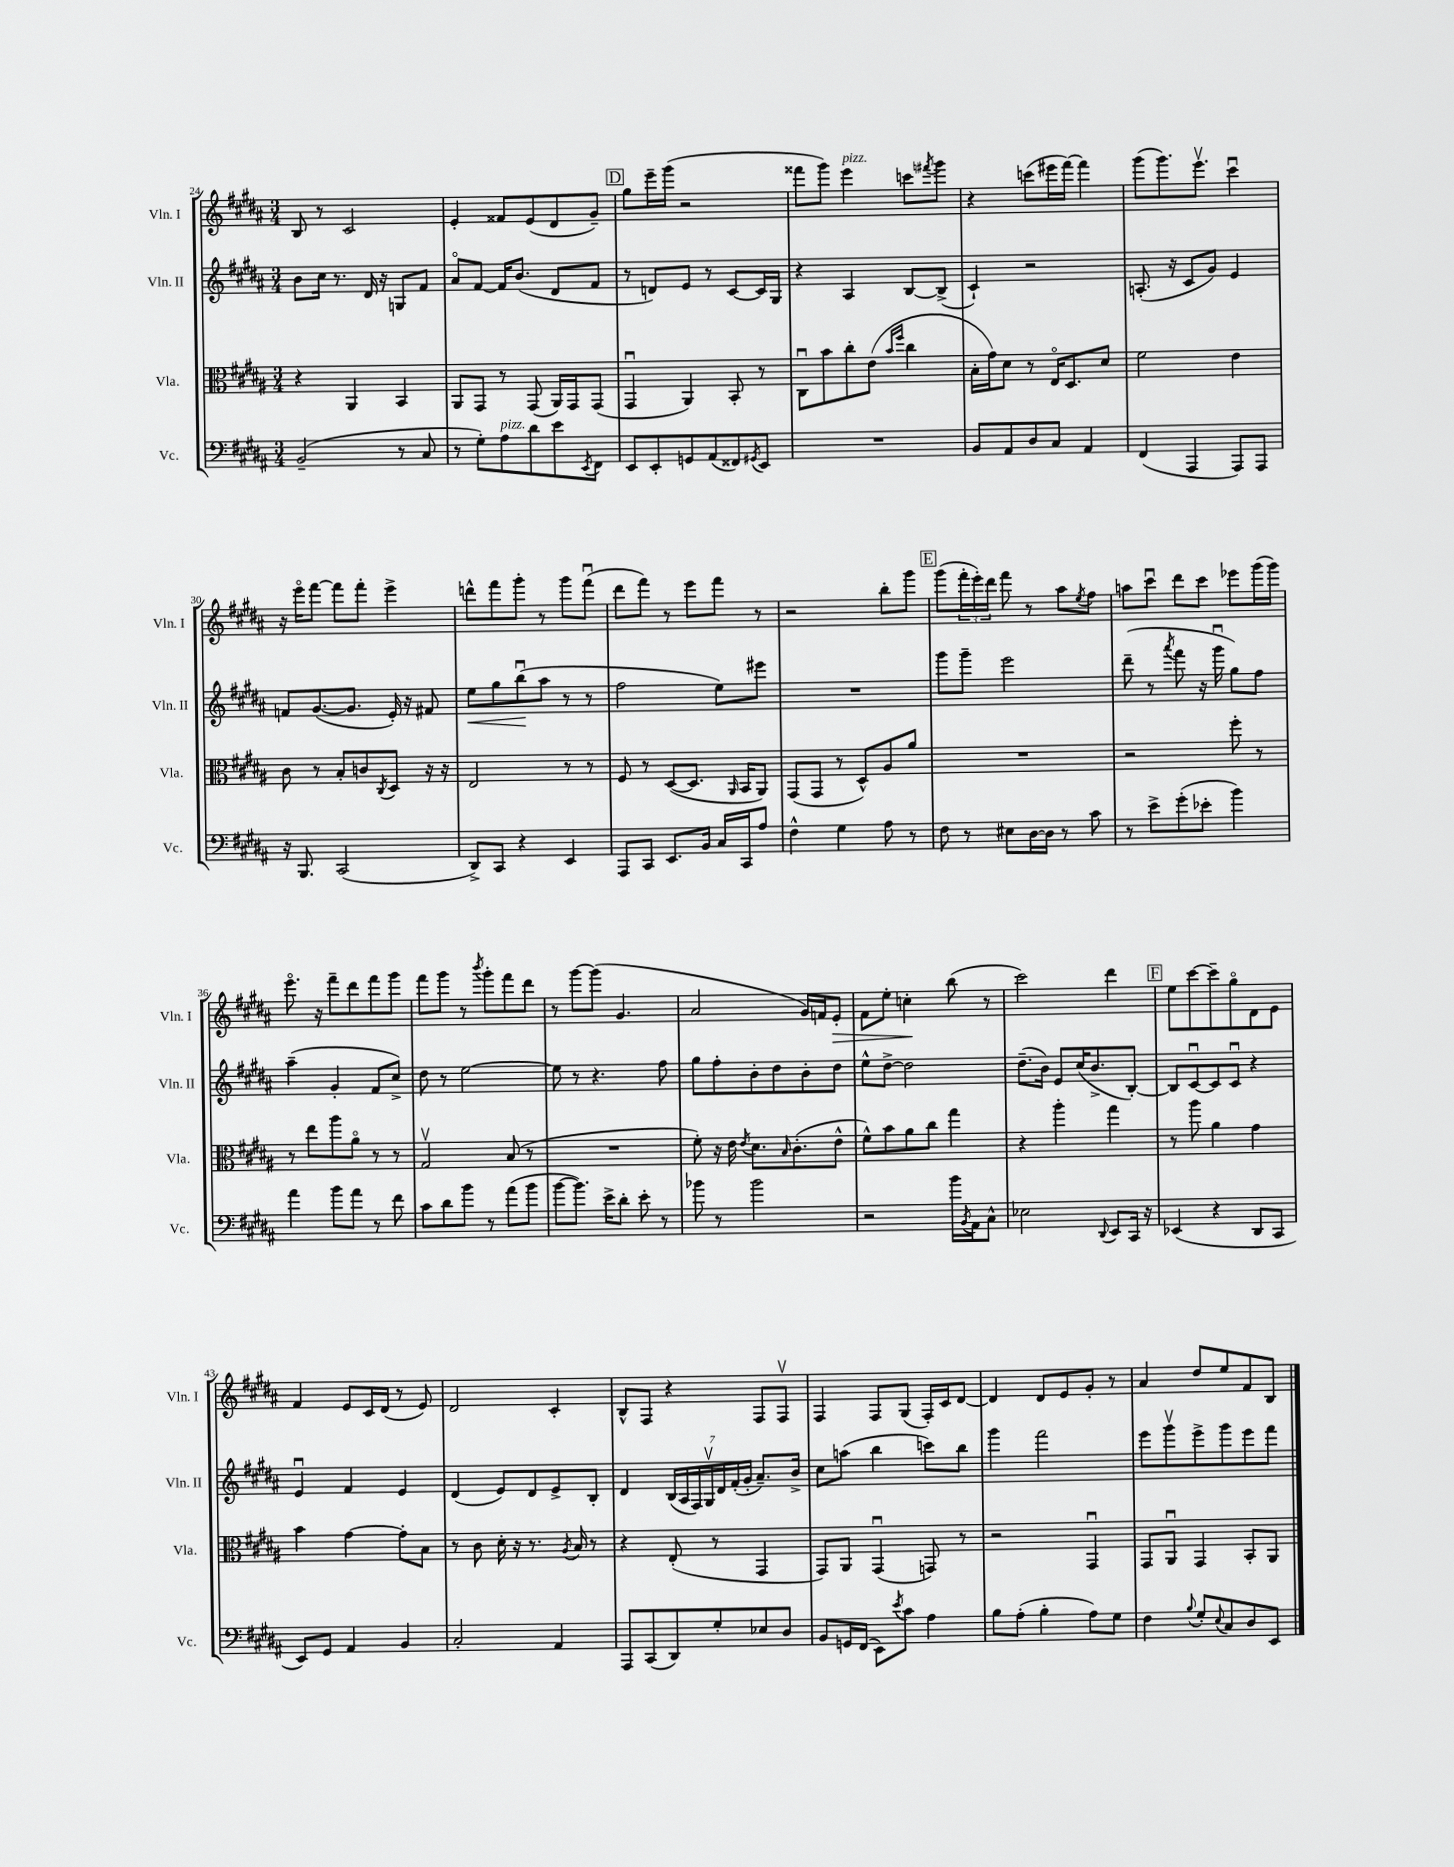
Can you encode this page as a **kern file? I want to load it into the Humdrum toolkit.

**kern	**kern	**kern	**kern
*staff4	*staff3	*staff2	*staff1
*clefF4	*clefC3	*clefG2	*clefG2
*k[f#c#g#d#a#]	*k[f#c#g#d#a#]	*k[f#c#g#d#a#]	*k[f#c#g#d#a#]
*M3/4	*M3/4	*M3/4	*M3/4
(2BB~	4r	8b	8B
.	.	16cc#	8r
.	.	8.r	.
.	4AA#	.	2c#
.	.	16d#	.
.	.	16r	.
8r	4BB	8G	.
8C#	.	8f#	.
=	=	=	=
8r	8AA#	8a#o	4e'
8G#')	8GG#	[8f#	.
8A#	8r	16f#]	8f##
.	.	(8.b	.
8d#	(8GG#	.	(8e
8e	16AA#)	8d#	8d#
.	16GG#	.	.
8qEE	.	.	.
8FF#	(8GG#	8f#	8g#~)
=	=	=	=
8EE	4GG#u	8r	8gg#
8EE'	.	8d)	16eee~
.	.	.	(16ggg#
8GG	4AA#)	8e	2r
(8AA#	.	8r	.
8FF##)	8BB'	[8c#	.
8qGG#	.	.	.
8EE	8r	16c#]	.
.	.	16G#	.
=	=	=	=
2.r	8C#u	4r	8fff##
.	8b	.	8ggg#)
.	8cc#'	4A#	4eee
.	(8e	.	.
.	16qqb	.	.
.	16qqff#	.	.
.	4cc#	[8B	8ccc
.	.	.	8qfff#
.	.	(8B^]	8ggg#
=	=	=	=
8BB	16B'	4c#`)	4r
.	16g#)	.	.
8AA#	8d#	.	.
8D#	8r	2r	(8ccc
8C#	16Eo	.	16eee#
.	8.D#	.	[16fff#)
4AA#	.	.	4fff#]
.	8d#	.	.
=	=	=	=
(4FF#	2f#	(8.A'	(8ggg#
.	.	.	8.ggg#)
.	.	16r	.
4AAA#	.	8c#	.
.	.	.	8.eeev
.	.	8g#)	.
8AAA#)	4e	4e	4ccc#u
8AAA#	.	.	.
=	=	=	=
16r	8c#	8f	16r
8.BBB	.	.	16eeeo
.	8r	([8.g#	[8fff#
(2CC#	8B'	.	8fff#]
.	.	8.g#]	.
.	8c	.	8fff#'
.	8qC#	.	.
.	8D#	16e')	4eee^
.	.	16r	.
.	16r	8f#	.
.	16r	.	.
=	=	=	=
8DD#^)	2E	8ee	8ddd^^
8CC#	.	8gg#	8fff#
4r	.	(8bbu	8ggg#'
.	.	8aa#	8r
4EE	8r	8r	8ggg#
.	8r	8r	(8fff#u
=	=	=	=
8AAA#	8F#	2ff#	8ddd#
8CC#	8r	.	8fff#)
8.EE	([8D#	.	8r
.	8.D#]	.	8eee
16BB	.	.	.
16C#	.	8ee)	8fff#
.	16qqAA#	.	.
16CC#	16BB	.	.
8A#	8AA#)	8eee#	8r
=	=	=	=
4F#^^	(8GG#	2.r	2r
.	8GG#	.	.
4G#	8r	.	.
.	8D#^^)	.	.
8A#	8A#	.	8bb'
8r	8a#	.	8ggg#
=	=	=	=
8F#	2.r	8ggg#	(8ggg#
8r	.	8ggg#~	24fff#'
.	.	.	24eee')
.	.	.	24ddd#
8E#	.	2eee	8fff#
[16D#	.	.	8r
16D#]	.	.	.
8r	.	.	8aa#
.	.	.	8qee
8c#	.	.	8ff#
=	=	=	=
8r	2r	(8ddd#~	8aa
8e^	.	8r	8ccc#u
.	.	8qaaa#	.
(8g#'	.	8fff#	8ddd#
8e-'	.	16r	8ccc#
.	.	16ggg#u	.
4b)	8ff#'	8gg#)	8eee-
.	8r	8ff#	(16ggg#
.	.	.	16ggg#)
=	=	=	=
4a#	8r	(4aa#~	8.eeeo
.	8ee	.	.
.	.	.	16r
8b	8aa#	4g#'	8fff#~
8a#	8a#o	.	8ddd#
8r	8r	8f#	8fff#
8f#	8r	8cc#^)	8ggg#
=	=	=	=
8c#	2G#v	8dd#	8fff#
8d#	.	8r	8ggg#
8b	.	[2ee	8r
.	.	.	8qbbb
8r	.	.	8ggg#'
(8a#	(8B	.	8fff#
8b	8r	.	8ddd#
=	=	=	=
[8b	2.r	8ee]	8r
8.b])	.	8r	[8ggg#
.	.	4.r	(8ggg#]
16e^	.	.	.
8d#'	.	.	4.g#
8e'	.	.	.
8r	.	8ff#	.
=	=	=	=
8b-	8f#')	8gg#	2a#
8r	16r	8ff#'	.
.	16e	.	.
.	8qe	.	.
2b-	8.d#	8b'	.
.	.	8dd#	.
.	16qqB	.	.
.	(8.c#'	.	.
.	.	8b'	16g#)
.	.	.	16f
.	8e^^	8dd#	8e'
=	=	=	=
2r	8f#^^)	8ee^^	8f#
.	8b	[8dd#^	8ee'
.	8a#	2dd#]	4cc'
.	8cc#	.	.
16b	4gg#	.	(8bb
8qBB	.	.	.
16AA#	.	.	.
8C#^^	.	.	8r
=	=	=	=
2E-	4r	(8.dd#~	2ccc#)
.	.	16b)	.
.	4aa#'	8e	.
.	.	(16cc#	.
.	.	8.b^	.
8qqDD#	.	.	.
8EE	4gg#	.	4ddd#
16CC#	.	[8B')	.
16r	.	.	.
=	=	=	=
(4EE-	8r	8B]	8ee
.	8aa#	[8c#u	[8ccc#
4r	4a#	8c#]	8ccc#~]
.	.	8c#u	8gg#o
8DD#	4g#	4r	8d#
8CC#	.	.	8e
=	=	=	=
8EE)	4b	4eu	4f#
8GG#	.	.	.
4AA#	[4g#	4f#	8e
.	.	.	16c#
.	.	.	(16d#
4BB	8g#']	4e	8r
.	8B	.	8e)
=	=	=	=
2C#'	8r	(4d#	2d#
.	8c#	.	.
.	16d#'	8e)	.
.	16r	.	.
.	8.r	8d#	.
4AA#	.	8e^	4c#'
.	8qA#	.	.
.	16B	.	.
.	8r	8B'	.
=	=	=	=
8AAA#	4r	4d#	8B^^
(8CC#	.	.	8F#
8DD#)	(8E'	(28B	4r
.	.	28A#	.
.	.	28F#)	.
.	.	28G#v	.
8G#'	8r	.	.
.	.	28d#	.
.	.	(28f#'	.
.	.	28g#'	.
8E-	4GG#	8.a#~)	8F#
8D#	.	.	8F#v
.	.	16b^	.
=	=	=	=
8BB	8GG#)	8cc#	4F#
16GG	8AA#	(8aa	.
(16FF#	.	.	.
8EE)	(4GG#u	4bb	8F#
8qe	.	.	.
8c#	.	.	(8G#
4A#	8GG)	8ccc)	16F#')
.	.	.	16c#
.	8r	8bb	[8d#
=	=	=	=
8B	2r	4ggg#	4d#]
(8A#'	.	.	.
4B'	.	2fff#	8d#
.	.	.	8e
8A#)	4GG#u	.	8g#'
8G#	.	.	8r
=	=	=	=
4F#	8GG#	8eee	4a#
.	8AA#u	8ggg#v	.
8qqB	.	.	.
8G#'	4GG#	8eee^	8dd#
8qqE	.	.	.
8C#	.	8ggg#	8ee
8D#	8BB'	8eee	8f#
8EE	8AA#	8fff#	8B
==	==	==	==
*-	*-	*-	*-
